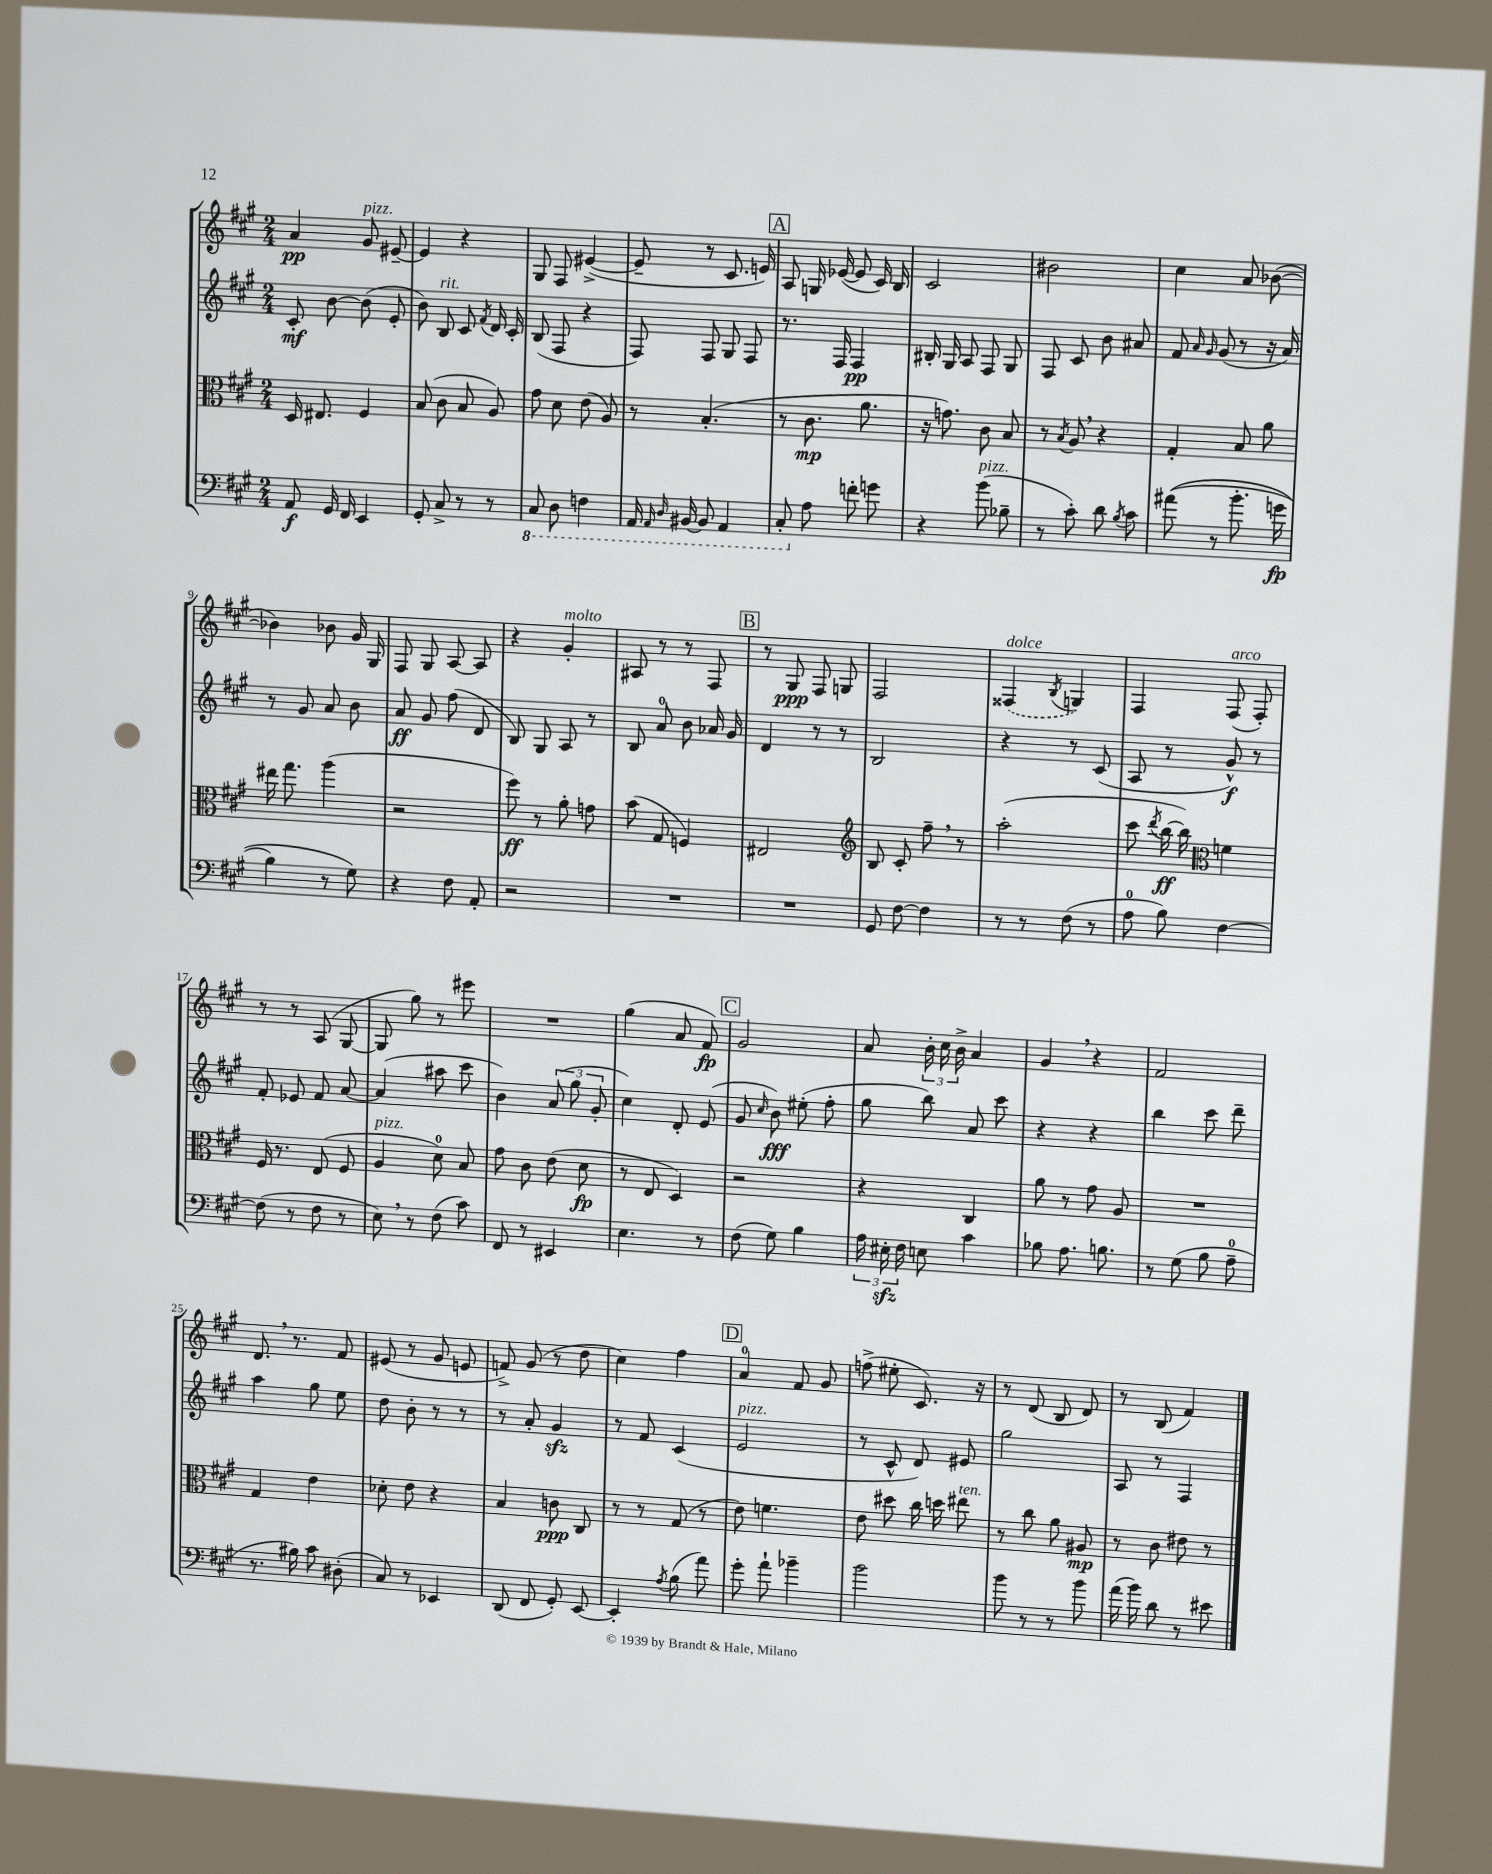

**kern	**kern	**kern	**kern
*staff4	*staff3	*staff2	*staff1
*clefF4	*clefC3	*clefG2	*clefG2
*k[f#c#g#]	*k[f#c#g#]	*k[f#c#g#]	*k[f#c#g#]
*M2/4	*M2/4	*M2/4	*M2/4
8AA	16D	8c#'	4a
.	8.E#	.	.
16GG#	.	[8b	.
16FF#	.	.	.
4EE	4F#	(8b]	8g#
.	.	8e'	[8e#~
=	=	=	=
8GG#'	(8B	8b)	4e#]
8C#^	8c#	8B	.
8r	8B	8c#	4r
.	.	8qf#	.
8r	8A)	16d	.
.	.	16c#'	.
=	=	=	=
8CC#	8g#	(8B	8G#
8DD	8d	8F#	8F#
4FF	(8e	4r	([4e#^
.	8A)	.	.
=	=	=	=
16AAA	8r	8F#)	8e#~]
16qqAAA	.	.	.
16qqDD	.	.	.
[16BBB#	.	.	.
8BBB#]	(4.B'	8F#	8r
4AAA	.	8G#	8.c#
.	.	8F#	.
.	.	.	16e)
=	=	=	=
8CC#'	8r	8.r	8A
8A	8.c#	.	16G
.	.	16F#	([16e-
8f'	.	4F#	8e-]
.	8.a	.	.
8g	.	.	16c#)
.	.	.	16B
=	=	=	=
4r	16r	16B#'	2c#
.	8.g)	16G#	.
.	.	8A	.
(8b	8c#	8F#	.
8B-~	8B	8G#	.
=	=	=	=
8r	8r	8F#	2b#
.	8qB	.	.
8c#')	8A	8c#	.
8d	4r	8b	.
8qB	.	.	.
8c#	.	8a#	.
=	=	=	=
&((8a#	4G#'	8f#	4cc#
.	.	16qqa	.
.	.	16qqg#	.
8r	.	(8g#	.
8.b'	8B	8r	8a
.	8a	16r	([8b-
16g	.	16a)	.
=	=	=	=
4B)	16ee#	8r	4b-])
.	8.gg#	.	.
.	.	8g#	.
8r	(4aa	8a	8b-
8G#&)	.	8b	16g#
.	.	.	16G#
=	=	=	=
4r	2r	8a	8F#
.	.	8g#	8G#
8F#	.	(8ff#	[8A
8AA'	.	8d	8A]
=	=	=	=
2r	8ff#)	8B)	4r
.	8r	8G#	.
.	8a'	8A	4g#'
.	8g	8r	.
=	=	=	=
2r	(8b	8B	8A#
.	8G#	8a	8r
.	4F)	8b	8r
.	.	16a-	8F#
.	.	16g#	.
=	=	=	=
2r	2E#	4d	8r
.	.	.	8G#
.	.	8r	8F#
.	.	8r	8G
=	=	=	=
*	*clefG2	*	*
8GG#	8B	2B	2F#
[8F#	8c#'	.	.
4F#]	8ff#~	.	.
.	8r	.	.
=	=	=	=
8r	(2aa'	4r	(4F##
8r	.	.	.
.	.	.	8qB
(8F#	.	8r	4G)
8r	.	(8c#	.
=	=	=	=
8A	8ccc#	8A	4F#
.	8qddd	.	.
8B)	[16bb	8r	.
.	16bb])	.	.
*	*clefC3	*	*
[4F#	4f	8g#^^)	(8F#
.	.	8r	8F#')
=	=	=	=
(8F#]	16F#	8f#'	8r
.	8.r	.	.
8r	.	8e-	8r
8F#	(8E	8f#	(8A
8r	8F#	[8a	[8G#
=	=	=	=
8E)	4A	(4a]	8G#]
8r	.	.	8gg#)
(8F#	8d)	8aa#	8r
8c#)	8B	8ccc#	8eee#
=	=	=	=
8FF#	8g#	4b)	2r
8r	8c#	.	.
4EE#	(8e	(12a	.
.	.	12gg#	.
.	8d	.	.
.	.	12g#'	.
=	=	=	=
4.E	8r	4cc#)	(4gg#
.	8E	.	.
.	4D)	8d'	8a
8r	.	(8e	8f#)
=	=	=	=
(8F#	2r	8g#	2g#
.	.	16qqcc#	.
8G#)	.	8b)	.
4B	.	(8ee#'	.
.	.	8ff#'	.
=	=	=	=
24A	4r	8gg#	8a
24E#'	.	.	.
24F#	.	.	.
8E	.	8bb)	24b'
.	.	.	24cc#
.	.	.	24b^
4c#	4C#	8a	4a
.	.	8ccc#	.
=	=	=	=
8B-	8a	4r	4g#
8.A	8r	.	.
.	8g#	4r	4r
8.B	.	.	.
.	8A	.	.
=	=	=	=
8r	2r	4bb	2f#
(8G#	.	.	.
8B	.	8ccc#	.
8A~	.	8ddd~	.
=	=	=	=
8.r	4G#	4aa	8.d
16B#)	.	.	8.r
8c#	4e	8gg#	.
(8D#'	.	8ee	8f#
=	=	=	=
8C#)	8d-'	8dd	(8e#
8r	8e	8b'	8r
4EE-	4r	8r	8g#
.	.	8r	8e
=	=	=	=
(8DD	4B	8r	8f^)
8FF#	.	8a'	(8g#
8GG#')	8c	4g#	8r
[8EE	8C#	.	8dd
=	=	=	=
4EE']	8r	8r	4cc#)
.	8r	8f#	.
8qA	.	.	.
(8B	(8G#	(4c#	4ff#
8a)	8r	.	.
=	=	=	=
8g#'	8e)	2e	4a
8a`	4.f	.	.
4b-~	.	.	8f#
.	.	.	8g#
=	=	=	=
2b	8e	8r	(8ff^
.	8dd#	8c#^^	8ee#'
.	16cc#	8d)	8.c#)
.	16dd	.	.
.	8ee#	8e#	.
.	.	.	16r
=	=	=	=
8b	8r	2gg#	8r
8r	8cc#	.	(8d
8r	8a	.	8B
8b	8A#	.	8d)
=	=	=	=
(16a	8r	8A	8r
16b)	.	.	.
8d	8c#	8r	(8B
8r	8e#	4F#	4f#)
8e#	8r	.	.
==	==	==	==
*-	*-	*-	*-
